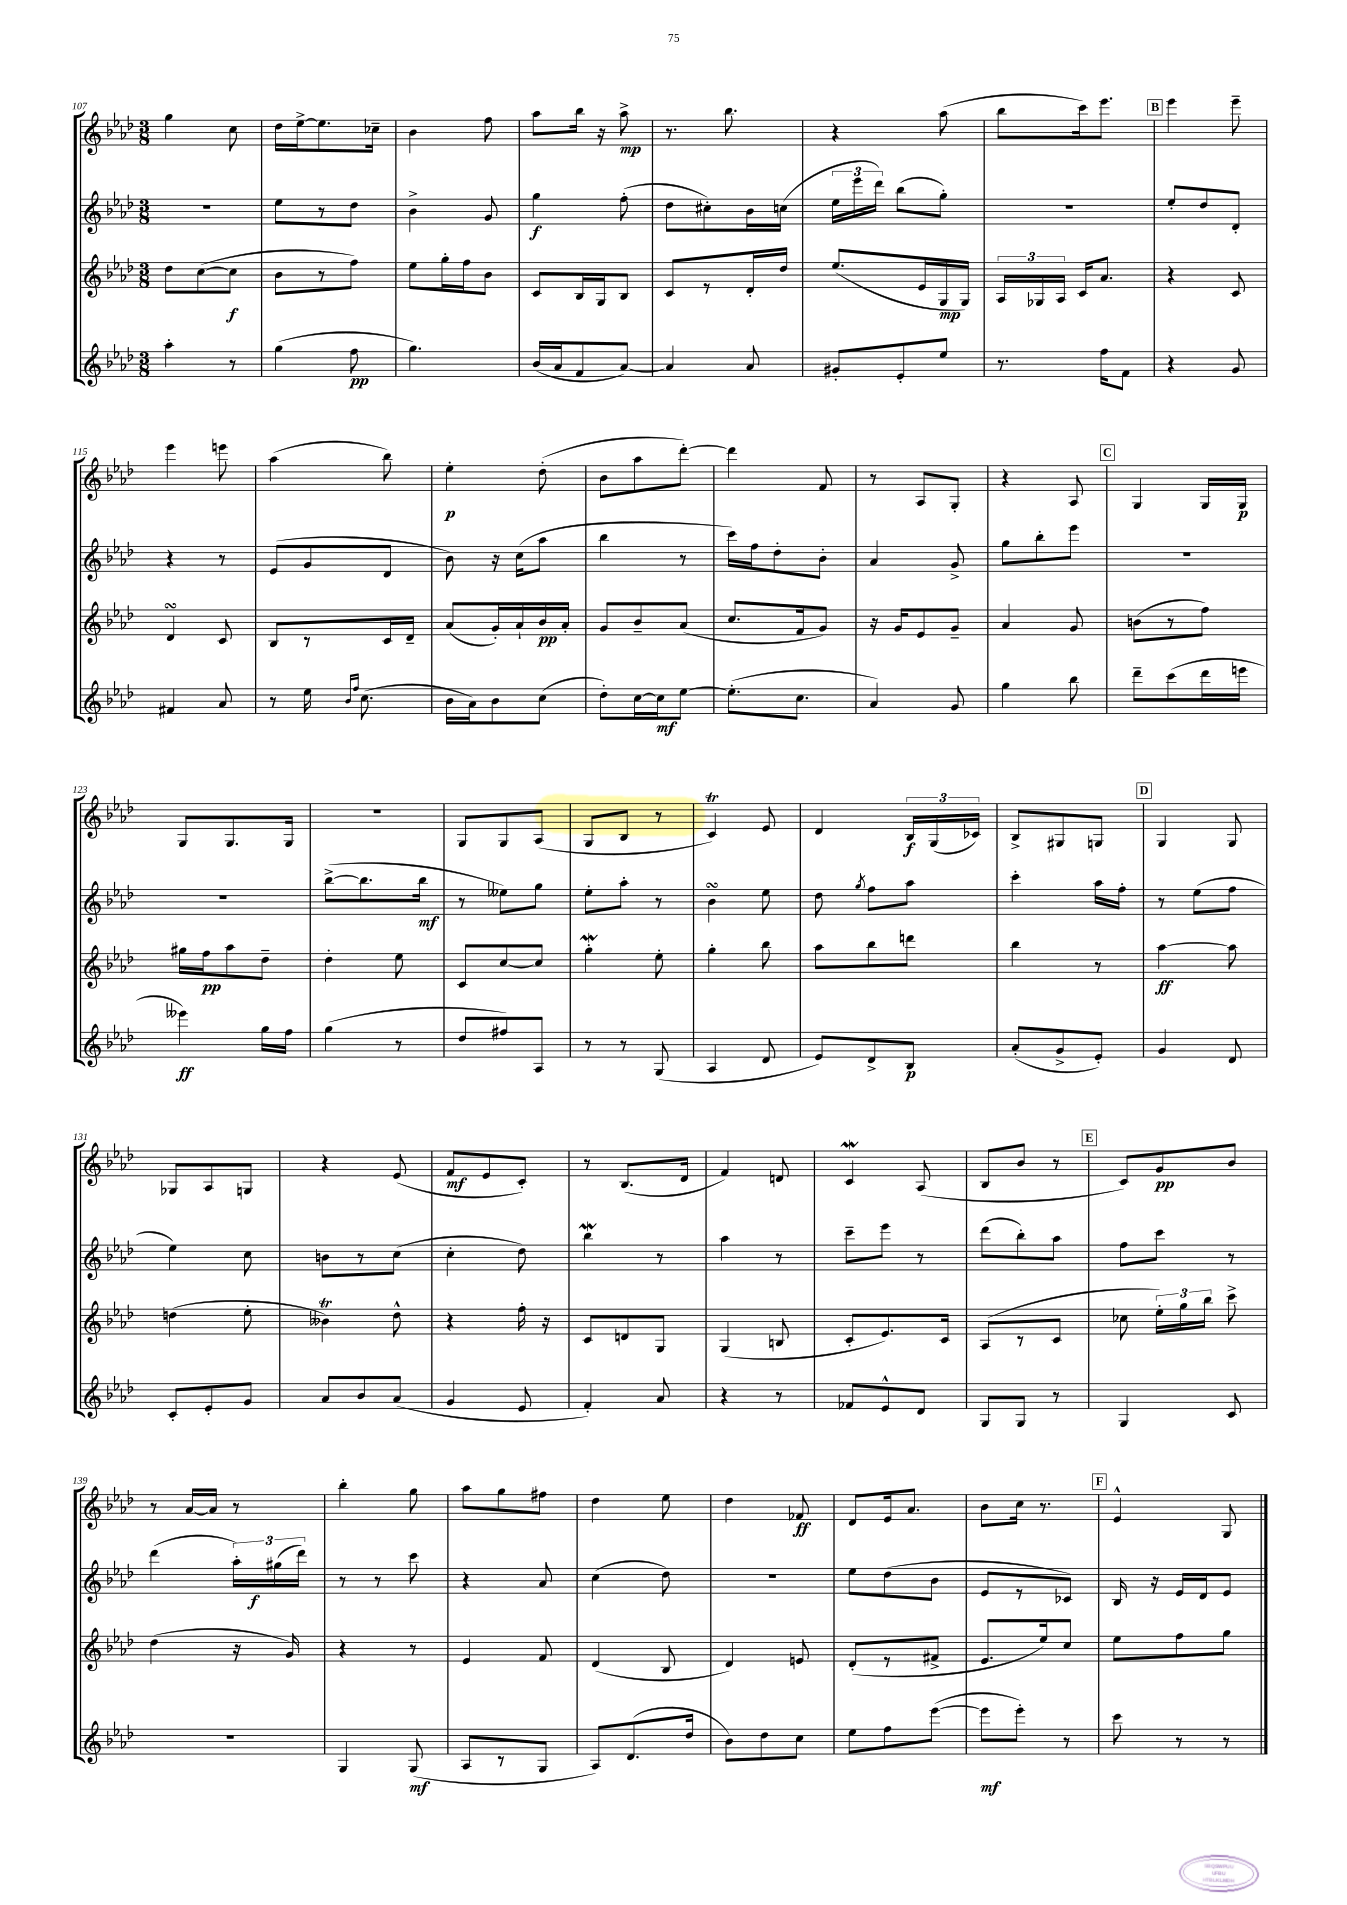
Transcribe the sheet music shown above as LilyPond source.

<<
\new StaffGroup <<
\new Staff = "s0" {
    \clef treble \key aes \major \numericTimeSignature \time 3/8
    \autoBeamOff g''4 c''8 |
    des''16[ ees''16~-> ees''8. ces''16]-- |
    bes'4 f''8 |
    aes''8[ bes''16] r16 aes''8->\mp |
    r8. bes''8. |
    r4 aes''8( |
    bes''8[ c'''16) ees'''8.] |
    \mark \markup { \box "B" } ees'''4 ees'''8-- |
    ees'''4 e'''8 |
    aes''4( bes''8) |
    ees''4-.\p des''8-.( |
    bes'8[ aes''8 des'''8]~-.) |
    des'''4 f'8 |
    r8 aes8[ g8]-. |
    r4 aes8 |
    \mark \markup { \box "C" } g4 g16[ g16]\p |
    g8[ g8. g16] |
    R4. |
    g8[ g8 aes8]( |
    g8[ bes8] r8 |
    c'4\trill) ees'8 |
    des'4 \tuplet 3/2 { bes16[\f g16( ces'16]) } |
    bes8[-> gis8 g8] |
    \mark \markup { \box "D" } g4 g8 |
    ges8[ aes8 g8] |
    r4 ees'8( |
    f'8[\mf ees'8 c'8]-.) |
    r8 bes8.[( des'16] |
    f'4) d'8 |
    c'4\mordent aes8( |
    bes8[ bes'8] r8 |
    \mark \markup { \box "E" } c'8[) g'8\pp bes'8] |
    r8 aes'16[~ aes'16] r8 |
    bes''4-. g''8 |
    aes''8[ g''8 fis''8] |
    des''4 ees''8 |
    des''4 fes'8\ff |
    des'8[ ees'16 aes'8.] |
    bes'8[ c''16] r8. |
    \mark \markup { \box "F" } ees'4-^ g8 \bar "|." |
}
\new Staff = "s1" {
    \clef treble \key aes \major \numericTimeSignature \time 3/8
    \autoBeamOff R4. |
    ees''8[ r8 des''8] |
    bes'4-> g'8 |
    g''4\f f''8-.( |
    des''8[ cis''8-.) bes'16 c''16]( |
    \tuplet 3/2 { ees''16[ ees'''16 des'''16]) } bes''8[( g''8]-.) |
    R4. |
    \mark \markup { \box "B" } ees''8[-. des''8 des'8]-. |
    r4 r8 |
    ees'8[( g'8 des'8] |
    bes'8) r16 c''16[( aes''8] |
    bes''4 r8 |
    c'''16[) f''16 des''8-. bes'8]-. |
    aes'4 g'8-> |
    g''8[ bes''8-. ees'''8] |
    \mark \markup { \box "C" } R4. |
    R4. |
    bes''8[~->( bes''8. bes''16]\mf |
    r8 eeses''8[) g''8] |
    ees''8[-. aes''8]-. r8 |
    bes'4\turn ees''8 |
    des''8 \acciaccatura { g''8 } f''8[ aes''8] |
    c'''4-. aes''16[ f''16]-. |
    \mark \markup { \box "D" } r8 ees''8[( f''8] |
    ees''4) c''8 |
    b'8[ r8 c''8]( |
    c''4-. des''8) |
    bes''4\mordent r8 |
    aes''4 r8 |
    c'''8[-- ees'''8] r8 |
    des'''8[( bes''8-.) aes''8] |
    \mark \markup { \box "E" } f''8[ c'''8] r8 |
    des'''4( \tuplet 3/2 { aes''16[-.) gis''16\f( des'''16]) } |
    r8 r8 c'''8 |
    r4 aes'8 |
    c''4( des''8) |
    R4. |
    ees''8[ des''8( bes'8] |
    ees'8[ r8 ces'8]) |
    \mark \markup { \box "F" } bes16 r16 ees'16[ des'16 ees'8] \bar "|." |
}
\new Staff = "s2" {
    \clef treble \key aes \major \numericTimeSignature \time 3/8
    \autoBeamOff des''8[ c''8~( c''8]\f |
    bes'8[ r8 f''8]) |
    ees''8[ g''16-. f''16 bes'8] |
    c'8[ bes16 g16 bes8] |
    c'8[ r8 des'16-. des''16] |
    ees''8.[( ees'16 g16\mp g16]) |
    \tuplet 3/2 { aes16[ ges16 aes16] } c'16[ aes'8.] |
    \mark \markup { \box "B" } r4 c'8 |
    des'4\turn c'8 |
    bes8[ r8 c'16 des'16]-- |
    aes'8[( g'16-.) aes'16-! bes'16\pp aes'16]-. |
    g'8[ bes'8-- aes'8]( |
    c''8.[ f'16 g'8]) |
    r16 g'16[ ees'8 g'8]-- |
    aes'4 g'8 |
    \mark \markup { \box "C" } b'8[( r8 f''8]) |
    gis''16[ f''16\pp aes''8 des''8]-- |
    des''4-. ees''8 |
    c'8[ c''8~ c''8] |
    g''4-.\mordent ees''8-. |
    g''4-. bes''8 |
    aes''8[ bes''8 d'''8] |
    bes''4 r8 |
    \mark \markup { \box "D" } aes''4~\ff aes''8 |
    d''4( ees''8-. |
    beses'4\trill) des''8-^ |
    r4 f''16-. r16 |
    c'8[ d'8 g8] |
    g4( b8 |
    c'8[-. ees'8.) c'16] |
    aes8[( r8 c'8] |
    \mark \markup { \box "E" } ces''8 \tuplet 3/2 { ees''16[-.) g''16 bes''16] } c'''8-> |
    des''4( r16 g'16) |
    r4 r8 |
    ees'4 f'8 |
    des'4( bes8 |
    des'4) e'8 |
    des'8[-.( r8 fis'8]-> |
    ees'8.[ ees''16) c''8] |
    \mark \markup { \box "F" } ees''8[ f''8 g''8] \bar "|." |
}
\new Staff = "s3" {
    \clef treble \key aes \major \numericTimeSignature \time 3/8
    \autoBeamOff aes''4-. r8 |
    g''4( f''8\pp |
    g''4.) |
    bes'16[( aes'16 f'8 aes'8]~) |
    aes'4 aes'8 |
    gis'8[-. ees'8-. ees''8] |
    r8. f''16[ f'8] |
    \mark \markup { \box "B" } r4 g'8 |
    fis'4 aes'8 |
    r8 ees''16 \grace { bes'16[ f''16] } c''8.( |
    bes'16[ aes'16) bes'8 c''8]( |
    des''8[-.) c''16~ c''16\mf ees''8]~ |
    ees''8.[-.( c''8.] |
    aes'4) g'8 |
    g''4 bes''8 |
    \mark \markup { \box "C" } des'''8[-- c'''8( des'''16 e'''16] |
    eeses'''4\ff) g''16[ f''16] |
    g''4( r8 |
    des''8[ fis''8) aes8] |
    r8 r8 g8( |
    aes4 des'8 |
    ees'8[) des'8-> bes8]\p |
    aes'8[-.( g'8-> ees'8]-.) |
    \mark \markup { \box "D" } g'4 des'8 |
    c'8[-. ees'8-. g'8] |
    aes'8[ bes'8 aes'8]( |
    g'4 ees'8 |
    f'4-.) aes'8 |
    r4 r8 |
    fes'8[ ees'8-^ des'8] |
    g8[ g8] r8 |
    \mark \markup { \box "E" } g4 c'8 |
    R4. |
    g4 g8\mf( |
    aes8[ r8 g8] |
    aes8[) des'8.( des''16] |
    bes'8[) des''8 c''8] |
    ees''8[ f''8 ees'''8]~( |
    ees'''8[\mf ees'''8]-.) r8 |
    \mark \markup { \box "F" } c'''8 r8 r8 \bar "|." |
}
>>
>>
\layout { \context { \Score currentBarNumber = #107 } }
